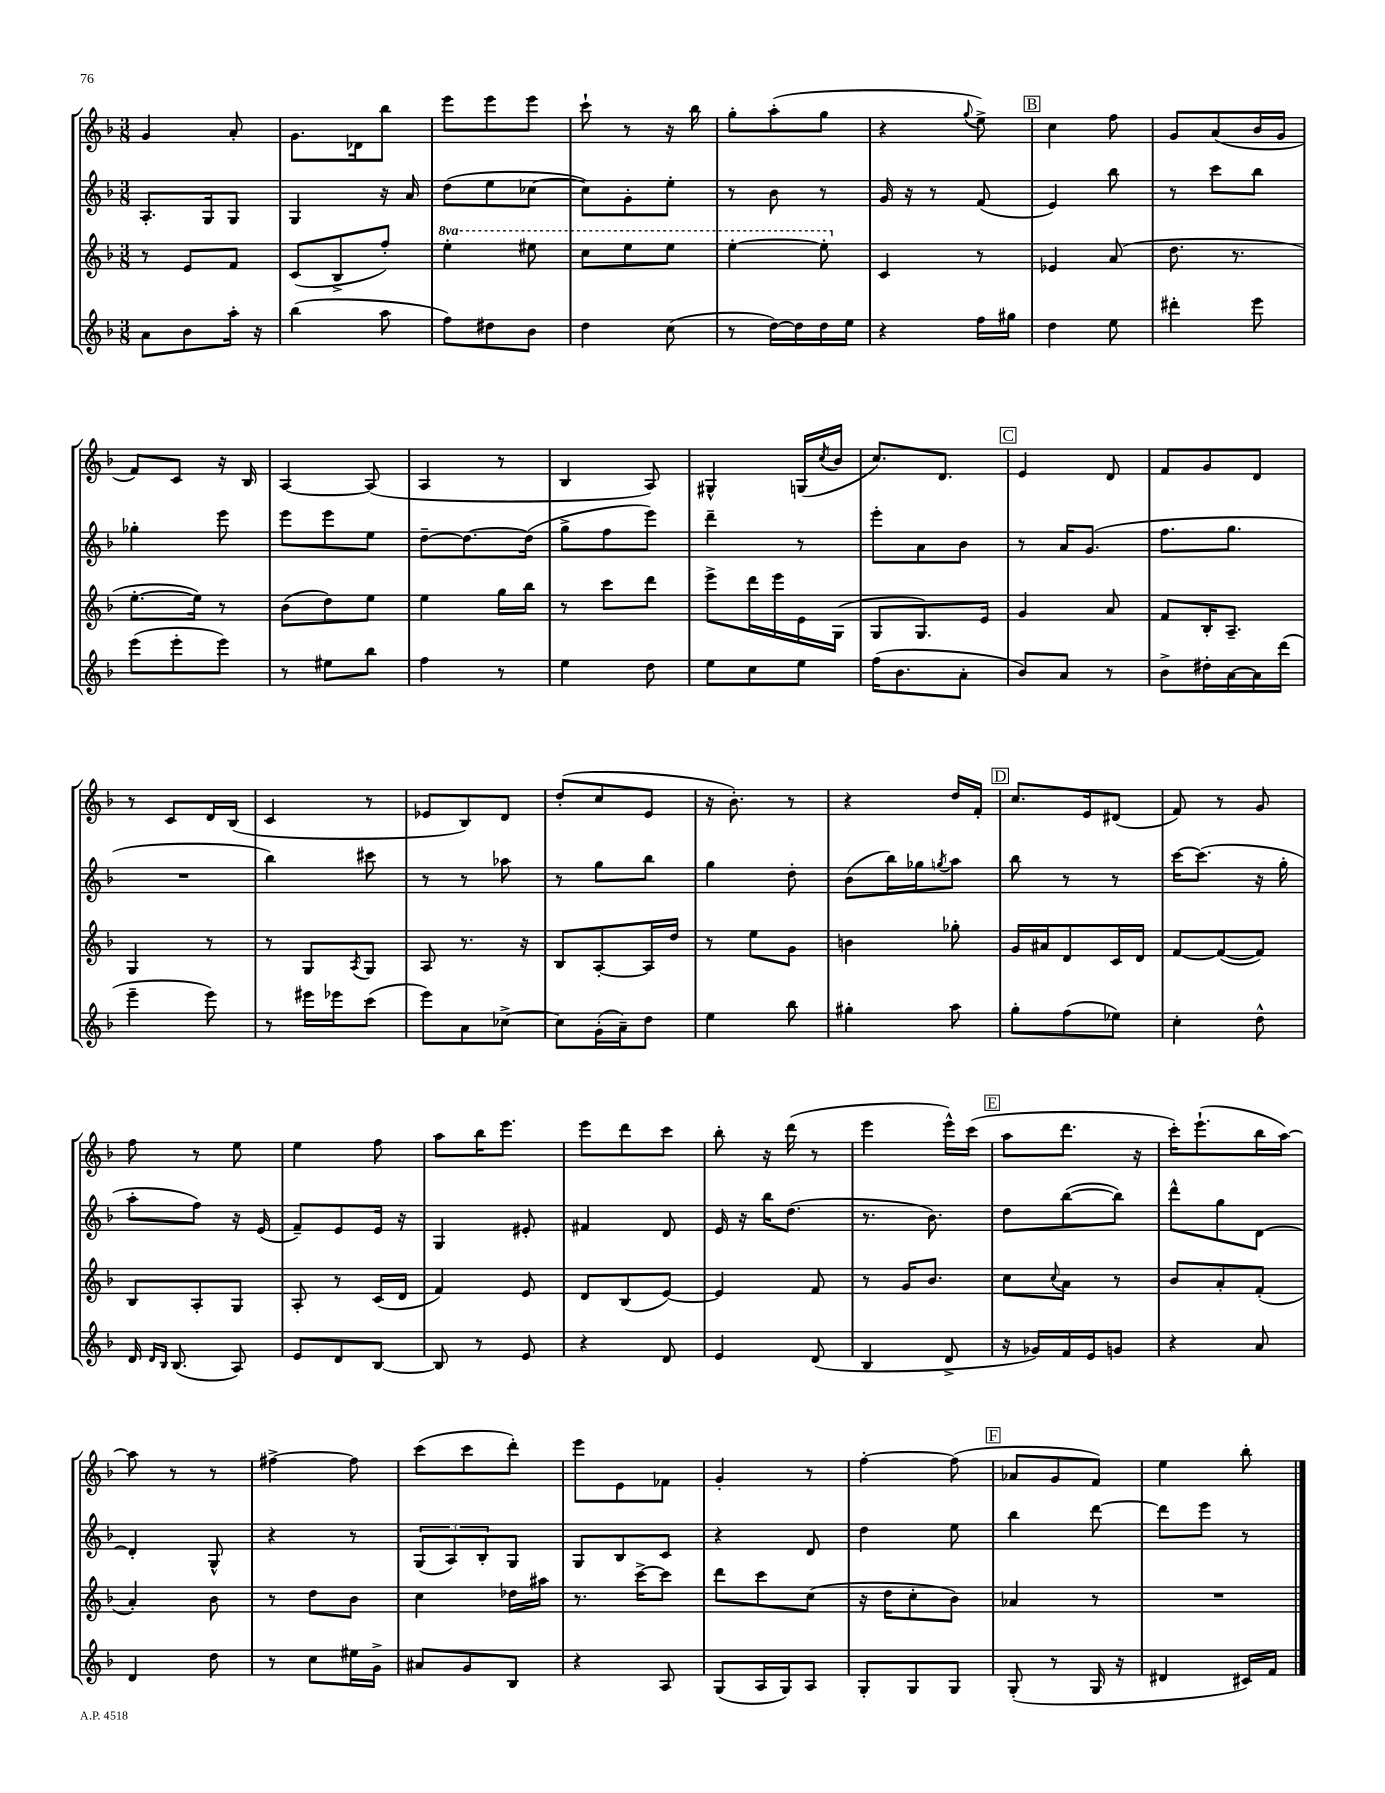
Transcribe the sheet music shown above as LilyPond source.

<<
\new StaffGroup <<
\new Staff = "s0" {
    \clef treble \key f \major \numericTimeSignature \time 3/8
    g'4 a'8-. |
    g'8. des'16 bes''8 |
    e'''8 e'''8 e'''8 |
    c'''8-! r8 r16 bes''16 |
    g''8-. a''8-.( g''8 |
    r4 \appoggiatura { g''8 } e''8->) |
    \mark \markup { \box "B" } c''4 f''8 |
    g'8 a'8( bes'16 g'16 |
    f'8) c'8 r16 bes16 |
    a4~ a8( |
    a4 r8 |
    bes4 a8) |
    gis4-^ g16( \acciaccatura { c''8 } bes'16 |
    c''8.) d'8. |
    \mark \markup { \box "C" } e'4 d'8 |
    f'8 g'8 d'8 |
    r8 c'8 d'16 bes16( |
    c'4 r8 |
    ees'8 bes8) d'8 |
    d''8-.( c''8 e'8 |
    r16 bes'8.-.) r8 |
    r4 d''16 f'16-. |
    \mark \markup { \box "D" } c''8. e'16 dis'8( |
    f'8) r8 g'8 |
    f''8 r8 e''8 |
    e''4 f''8 |
    a''8 bes''16 e'''8. |
    e'''8 d'''8 c'''8 |
    bes''8-. r16 d'''16( r8 |
    e'''4 e'''16-^) c'''16( |
    \mark \markup { \box "E" } a''8 d'''8. r16 |
    c'''16-.) e'''8.-!( bes''16 a''16~) |
    a''8 r8 r8 |
    fis''4~-> fis''8 |
    c'''8( c'''8 d'''8-.) |
    e'''8 e'8 fes'8 |
    g'4-. r8 |
    f''4~-. f''8( |
    \mark \markup { \box "F" } aes'8 g'8 f'8) |
    e''4 bes''8-. \bar "|." |
}
\new Staff = "s1" {
    \clef treble \key f \major \numericTimeSignature \time 3/8
    a8.-. g16 g8 |
    g4 r16 a'16 |
    d''8( e''8 ces''8~ |
    ces''8) g'8-. e''8-. |
    r8 bes'8 r8 |
    g'16 r16 r8 f'8( |
    \mark \markup { \box "B" } e'4) bes''8 |
    r8 c'''8 bes''8 |
    ges''4-. e'''8 |
    e'''8 e'''8 e''8 |
    d''8~-- d''8.~ d''16( |
    g''8-> f''8 e'''8) |
    d'''4-- r8 |
    e'''8-. a'8 bes'8 |
    \mark \markup { \box "C" } r8 a'16 g'8.( |
    f''8. g''8. |
    R4. |
    bes''4) cis'''8 |
    r8 r8 aes''8 |
    r8 g''8 bes''8 |
    g''4 d''8-. |
    bes'8( bes''16) ges''16 \acciaccatura { g''8 } a''8 |
    \mark \markup { \box "D" } bes''8 r8 r8 |
    c'''16~ c'''8.( r16 g''16-. |
    a''8-. f''8) r16 e'16( |
    f'8--) e'8 e'16 r16 |
    g4 eis'8-. |
    fis'4 d'8 |
    e'16 r16 bes''16 d''8.( |
    r8. bes'8.) |
    \mark \markup { \box "E" } d''8 bes''8~( bes''8) |
    d'''8-^ g''8 d'8~ |
    d'4-. g8-^ |
    r4 r8 |
    \tuplet 3/2 { g8( a8) bes8-. } g8 |
    g8 bes8 c'8 |
    r4 d'8 |
    d''4 e''8 |
    \mark \markup { \box "F" } bes''4 d'''8~ |
    d'''8 e'''8 r8 \bar "|." |
}
\new Staff = "s2" {
    \clef treble \key f \major \numericTimeSignature \time 3/8 \set Staff.ottavationMarkups = #ottavation-simple-ordinals
    r8 e'8 f'8 |
    c'8( bes8-> f''8-.) |
    \ottava #1 e'''4-. eis'''8 |
    c'''8 e'''8 e'''8 |
    e'''4~-. e'''8-. \ottava #0 |
    c'4 r8 |
    \mark \markup { \box "B" } ees'4 a'8( |
    d''8. r8. |
    e''8.~-. e''16) r8 |
    bes'8( d''8) e''8 |
    e''4 g''16 bes''16 |
    r8 c'''8 d'''8 |
    e'''8-> d'''16 e'''16 e'16 g16( |
    g8 g8.) e'16 |
    \mark \markup { \box "C" } g'4 a'8 |
    f'8 bes16-. a8.-- |
    g4 r8 |
    r8 g8 \acciaccatura { a8 } g8 |
    a8 r8. r16 |
    bes8 a8~-. a16 d''16 |
    r8 e''8 g'8 |
    b'4 ges''8-. |
    \mark \markup { \box "D" } g'16 ais'16 d'8 c'16 d'16 |
    f'8~ f'8~( f'8) |
    bes8 a8-. g8 |
    a8-. r8 c'16( d'16 |
    f'4) e'8 |
    d'8 bes8( e'8~) |
    e'4 f'8 |
    r8 g'16 bes'8. |
    \mark \markup { \box "E" } c''8 \appoggiatura { c''8 } a'8 r8 |
    bes'8 a'8-. f'8-.( |
    a'4-.) bes'8 |
    r8 d''8 bes'8 |
    c''4 des''16 ais''16 |
    r8. c'''16~-> c'''8 |
    d'''8 c'''8 c''8( |
    r16 d''16 c''8-. bes'8) |
    \mark \markup { \box "F" } aes'4 r8 |
    R4. \bar "|." |
}
\new Staff = "s3" {
    \clef treble \key f \major \numericTimeSignature \time 3/8
    a'8 bes'8 a''16-. r16 |
    bes''4( a''8 |
    f''8) dis''8 bes'8 |
    d''4 c''8( |
    r8 d''16~) d''16 d''16 e''16 |
    r4 f''16 gis''16 |
    \mark \markup { \box "B" } d''4 e''8 |
    dis'''4-. e'''8 |
    e'''8( e'''8-. e'''8) |
    r8 eis''8 bes''8 |
    f''4 r8 |
    e''4 d''8 |
    e''8 c''8 e''8 |
    f''16( bes'8. a'8-. |
    \mark \markup { \box "C" } bes'8) a'8 r8 |
    bes'8-> dis''16-. a'16~ a'16 d'''16( |
    e'''4-- e'''8) |
    r8 eis'''16 ees'''16 c'''8( |
    e'''8) a'8 ces''8~-> |
    ces''8 g'16-.( a'16--) d''8 |
    e''4 bes''8 |
    gis''4-. a''8 |
    \mark \markup { \box "D" } g''8-. f''8( ees''8) |
    c''4-. d''8-^ |
    d'16 \grace { d'16 bes16 } bes8.( a8) |
    e'8 d'8 bes8~ |
    bes8 r8 e'8 |
    r4 d'8 |
    e'4 d'8( |
    bes4 d'8-> |
    \mark \markup { \box "E" } r16 ges'16) f'16 e'16 g'8 |
    r4 a'8 |
    d'4 d''8 |
    r8 c''8 eis''16 g'16-> |
    ais'8 g'8 bes8 |
    r4 a8 |
    g8( a16 g16) a8 |
    g8-. g8 g8 |
    \mark \markup { \box "F" } g8-.( r8 g16 r16 |
    dis'4 cis'16) f'16 \bar "|." |
}
>>
>>
\layout { \context { \Score \remove "Bar_number_engraver" } }
